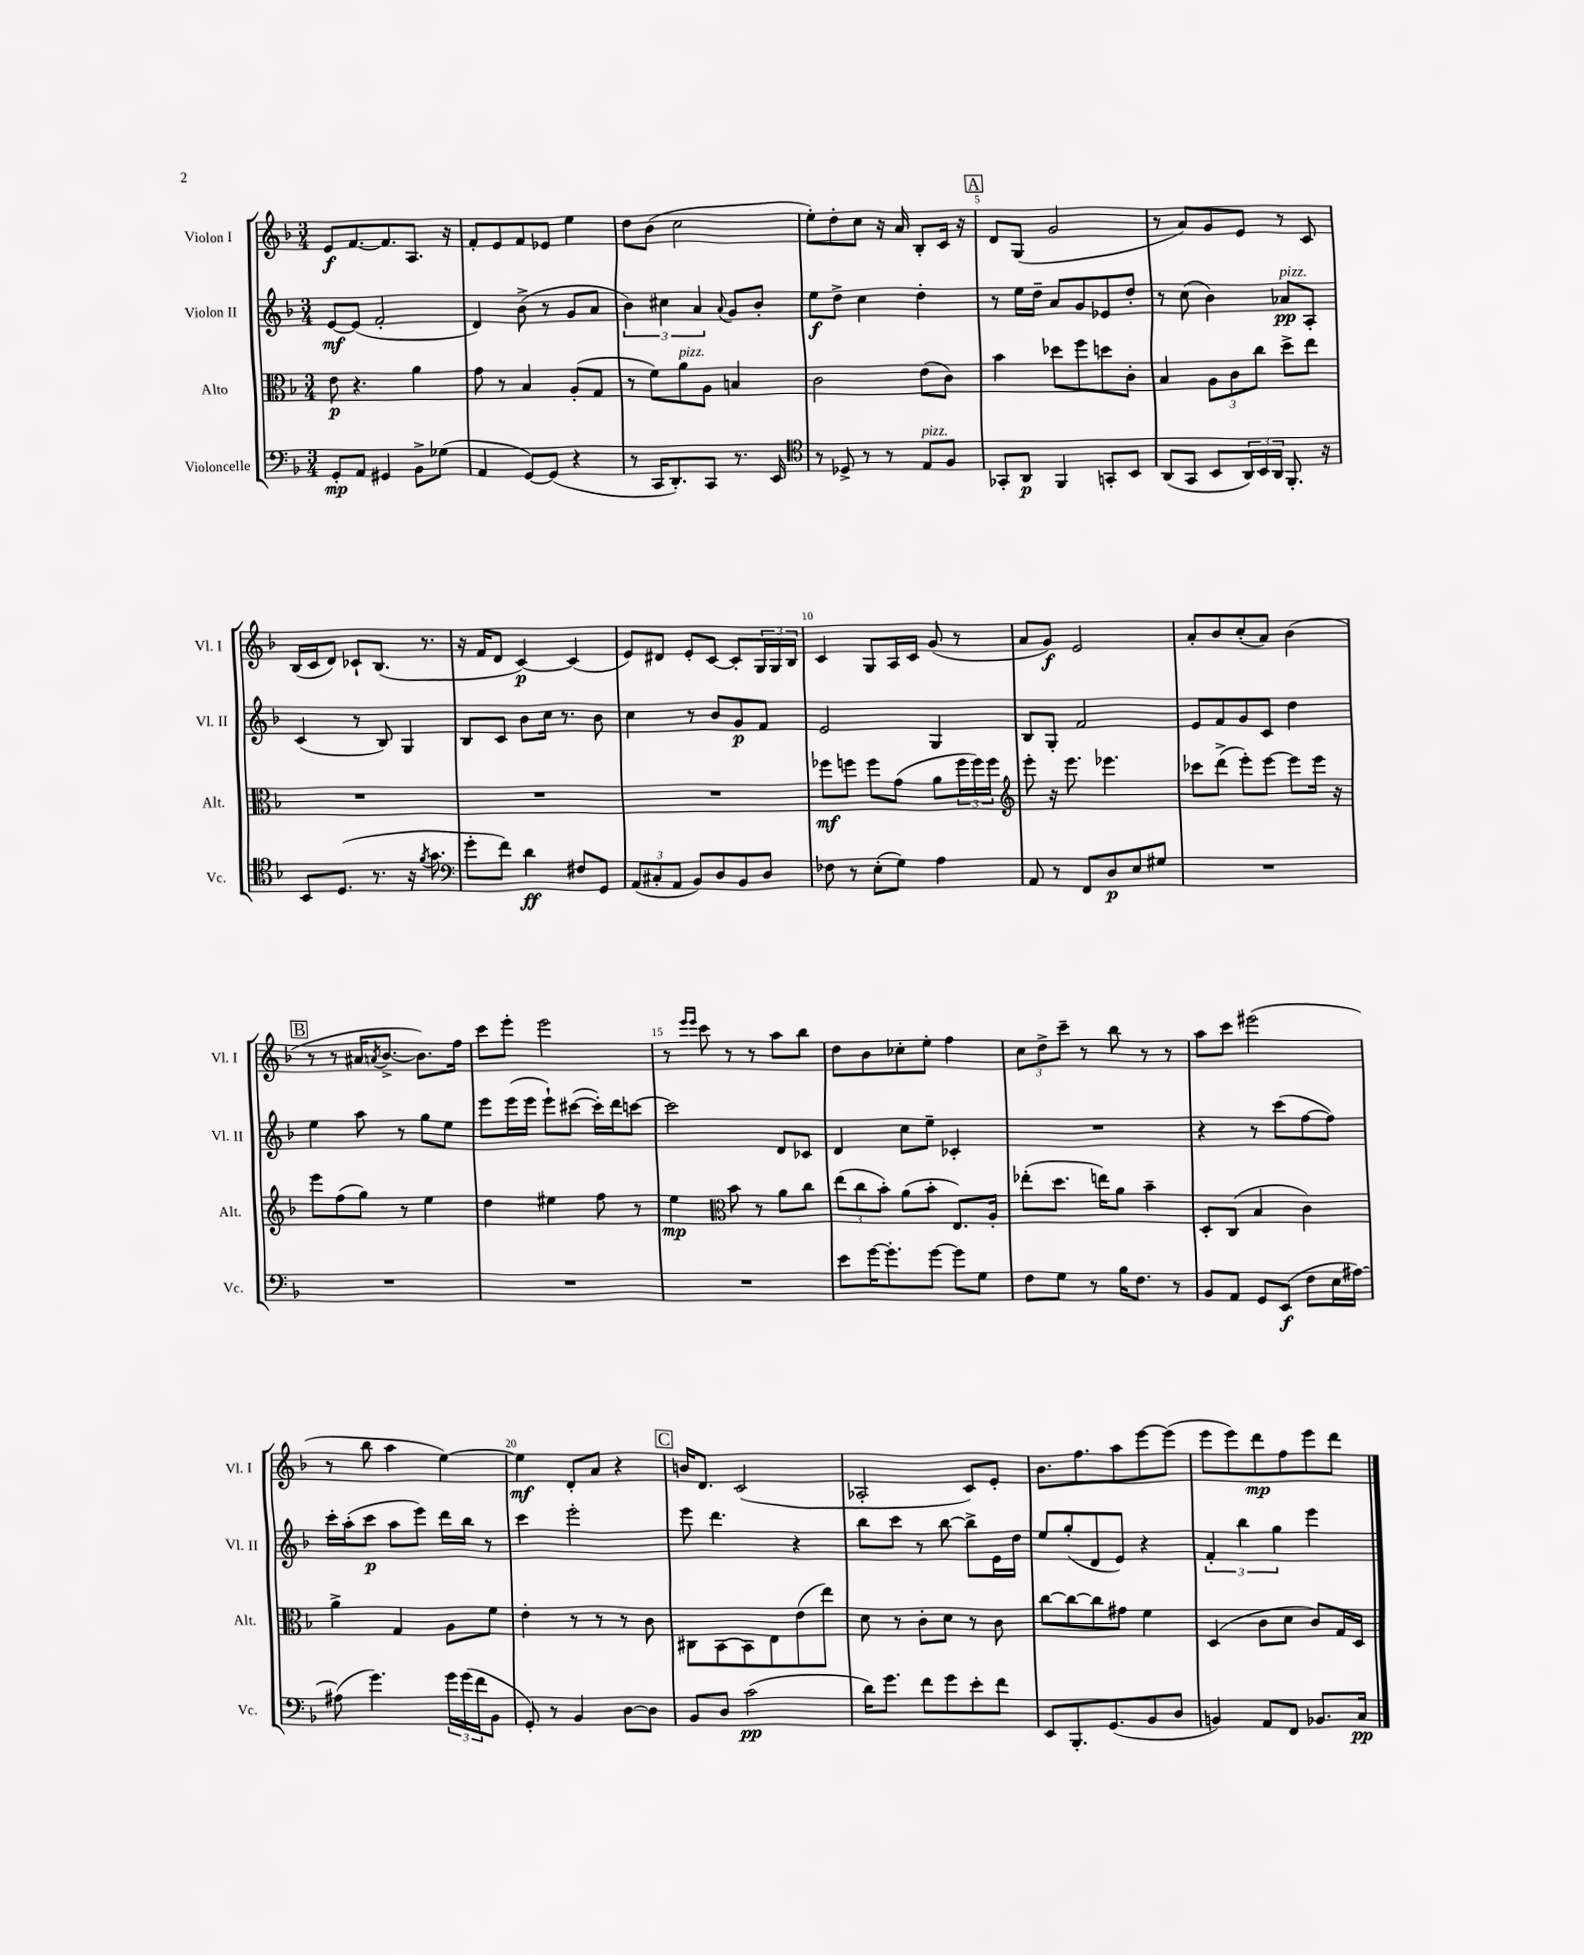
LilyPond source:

<<
\new StaffGroup <<
\new Staff = "s0" \with { instrumentName = "Violon I" shortInstrumentName = "Vl. I" } {
    \clef treble \key f \major \numericTimeSignature \time 3/4
    e'8\f f'8.~ f'8. a8. r16 |
    f'8-. e'8 f'8 ees'8 e''4 |
    d''8 bes'8( c''2 |
    e''8-.) d''8-. c''8 r16 a'16 bes8-. c'16 r16 |
    \mark \markup { \box "A" } d'8 g8( g'2 |
    r8 a'8) g'8 e'8 r8 c'8 |
    bes16( c'16 d'8) ces'8-! bes8.( r8. |
    r16 f'16 d'8 c'4~\p) c'4( |
    e'8) dis'8 e'8-. c'8~ c'8-. \tuplet 3/2 { g16 g16 bes16 } |
    c'4 g8 a16 c'16 g'8( r8 |
    a'8 g'8\f) e'2 |
    a'8-. bes'8 c''8-.( a'8) bes'4( |
    \mark \markup { \box "B" } r8 r8 ais'16 \acciaccatura { a'8 } bes'8.~-> bes'8.) f''16 |
    c'''8 e'''8-. e'''2 |
    r8 \grace { e'''16 e'''16 } c'''8 r8 r8 a''8 bes''8 |
    d''8 bes'8 ces''8-. e''8-. f''4 |
    \tuplet 3/2 { c''8 d''8-> c'''8-- } r8 bes''8 r8 r8 |
    a''8 c'''8 eis'''2( |
    r8 bes''8 a''4 e''4~) |
    e''4\mf d'8-. a'8 r4 |
    \mark \markup { \box "C" } b'16 d'8. c'2( |
    aes2-. c'8) e'8-. |
    bes'8. f''8. a''8 e'''8~ e'''8( |
    e'''8 e'''8) d'''8\mp f''8 e'''8 d'''8 \bar "|." |
}
\new Staff = "s1" \with { instrumentName = "Violon II" shortInstrumentName = "Vl. II" } {
    \clef treble \key f \major \numericTimeSignature \time 3/4
    e'8~\mf e'8( f'2-. |
    d'4) bes'8->( r8 g'8 a'8 |
    \tuplet 3/2 { bes'4) cis''4 a'4 } \appoggiatura { a'8 } g'8 bes'8-. |
    e''8\f d''8-> c''4 d''4-. |
    \mark \markup { \box "A" } r8 e''16 d''16-- a'8 g'8 ees'8 d''8-. |
    r8 c''8( bes'4) aes'8\pp^\markup { \italic "pizz." } a8-. |
    c'4( r8 bes8) g4 |
    bes8 c'8 bes'8 c''16 r8. bes'8 |
    c''4 r8 bes'8 g'8\p f'8 |
    e'2 g4 |
    bes8 g8-. f'2 |
    e'8 f'8 g'8 c'8 d''4 |
    \mark \markup { \box "B" } e''4 a''8 r8 g''8 e''8 |
    e'''8 e'''16( e'''16 e'''8-!) cis'''8~( cis'''16-.) d'''16 c'''8~ |
    c'''2 d'8 ces'8 |
    d'4 c''8 e''8-- ces'4-. |
    R2. |
    r4 r8 c'''8( f''8~ f''8) |
    c'''16-. a''16-.( c'''8\p a''8 e'''8) d'''16 bes''16 r8 |
    c'''4 e'''2-. |
    \mark \markup { \box "C" } e'''8 d'''4. r4 |
    bes''8 c'''8 r8 bes''8~ bes''8-> e'16 d''16 |
    e''8 g''8-.( d'8 e'8) r4 |
    \tuplet 3/2 { f'4-. bes''4 g''4 } e'''4 \bar "|." |
}
\new Staff = "s2" \with { instrumentName = "Alto" shortInstrumentName = "Alt." } {
    \clef alto \key f \major \numericTimeSignature \time 3/4
    e'8\p r4. a'4 |
    g'8 r8 bes4 a8-.( g8 |
    r8 f'8) a'8^\markup { \italic "pizz." } a8 b4 |
    c'2 e'8( c'8) |
    \mark \markup { \box "A" } bes'4 des''8 f''8 d''8 c'8-. |
    bes4 \tuplet 3/2 { a8 c'8 c''8 } d''8-> e''8 |
    R2. |
    R2. |
    R2. |
    fes''8\mf f''8 f''8 g'8( a'8 \tuplet 3/2 { f''16 f''16) f''16 } |
    \clef treble e'''8-. r16 e'''8. ees'''4. |
    ces'''8 d'''8->( e'''8-.) e'''8~ e'''8 e'''16 r16 |
    \mark \markup { \box "B" } e'''8 f''8( g''8) r8 e''4 |
    d''4 eis''4 f''8 r8 |
    e''4\mp \clef alto bes'8 r8 a'8 c''8 |
    \tuplet 3/2 { e''8( c''8 bes'8-.) } a'8( bes'8-. e8.) a16-. |
    ees''8-.( d''8. e''16) a'8 bes'4-- |
    d8-. c8( bes4 c'4) |
    a'4-> g4 a8 f'8 |
    e'4-. r8 r8 r8 c'8 |
    \mark \markup { \box "C" } cis8 bes,8~ bes,8 e8 e'8( e''8) |
    d'8 r8 c'8-. d'8 r8 c'8 |
    c''8~ c''8~ c''8 gis'8 f'4 |
    d4( c'8 d'8 c'8) g16 d16 \bar "|." |
}
\new Staff = "s3" \with { instrumentName = "Violoncelle" shortInstrumentName = "Vc." } {
    \clef bass \key f \major \numericTimeSignature \time 3/4
    g,8-.\mp a,8 gis,4 bes,8-> ges8( |
    a,4 g,8~) g,8( r4 |
    r8 c,16 d,8.-.) c,8 r8. e,16 |
    \clef tenor r8 des8-> r8 r8 e8^\markup { \italic "pizz." } f8 |
    \mark \markup { \box "A" } ges,8-. a,8\p f,4 g,8-. bes,8 |
    a,8( g,8 bes,8 \tuplet 3/2 { a,16) bes,16 a,16 } f,8.-. r16 |
    bes,8 d8.( r8. r16 \acciaccatura { f'8 } g'8. |
    \clef bass g'8-. f'8) d'4\ff fis8 g,8 |
    \tuplet 3/2 { a,8( cis8-. a,8 } bes,8) d8 bes,8 d8 |
    fes8 r8 e8-.( g8) a4 |
    a,8 r8 f,8 d8\p e8 gis8 |
    R2. |
    \mark \markup { \box "B" } R2. |
    R2. |
    R2. |
    e'8 g'16~ g'8.-. g'8~ g'8 g8 |
    f8 g8 r8 bes16 f8. r8 |
    bes,8 a,8 g,8 e,8\f( f8 e16 ais16~) |
    ais8( g'4.) \tuplet 3/2 { g'16 g'16( f'16 } bes,8 |
    g,8-.) r8 bes,4 d8~ d8 |
    \mark \markup { \box "C" } bes,8 d8 c'2\pp( |
    d'16) g'8. f'8 g'8 e'8-. f'8 |
    e,8 bes,,8.-. g,8.( bes,8 d8 |
    b,4) a,8 f,8 bes,8. c16\pp \bar "|." |
}
>>
>>
\layout { \context { \Score \override BarNumber.break-visibility = ##(#f #t #t) barNumberVisibility = #(every-nth-bar-number-visible 5) } }
